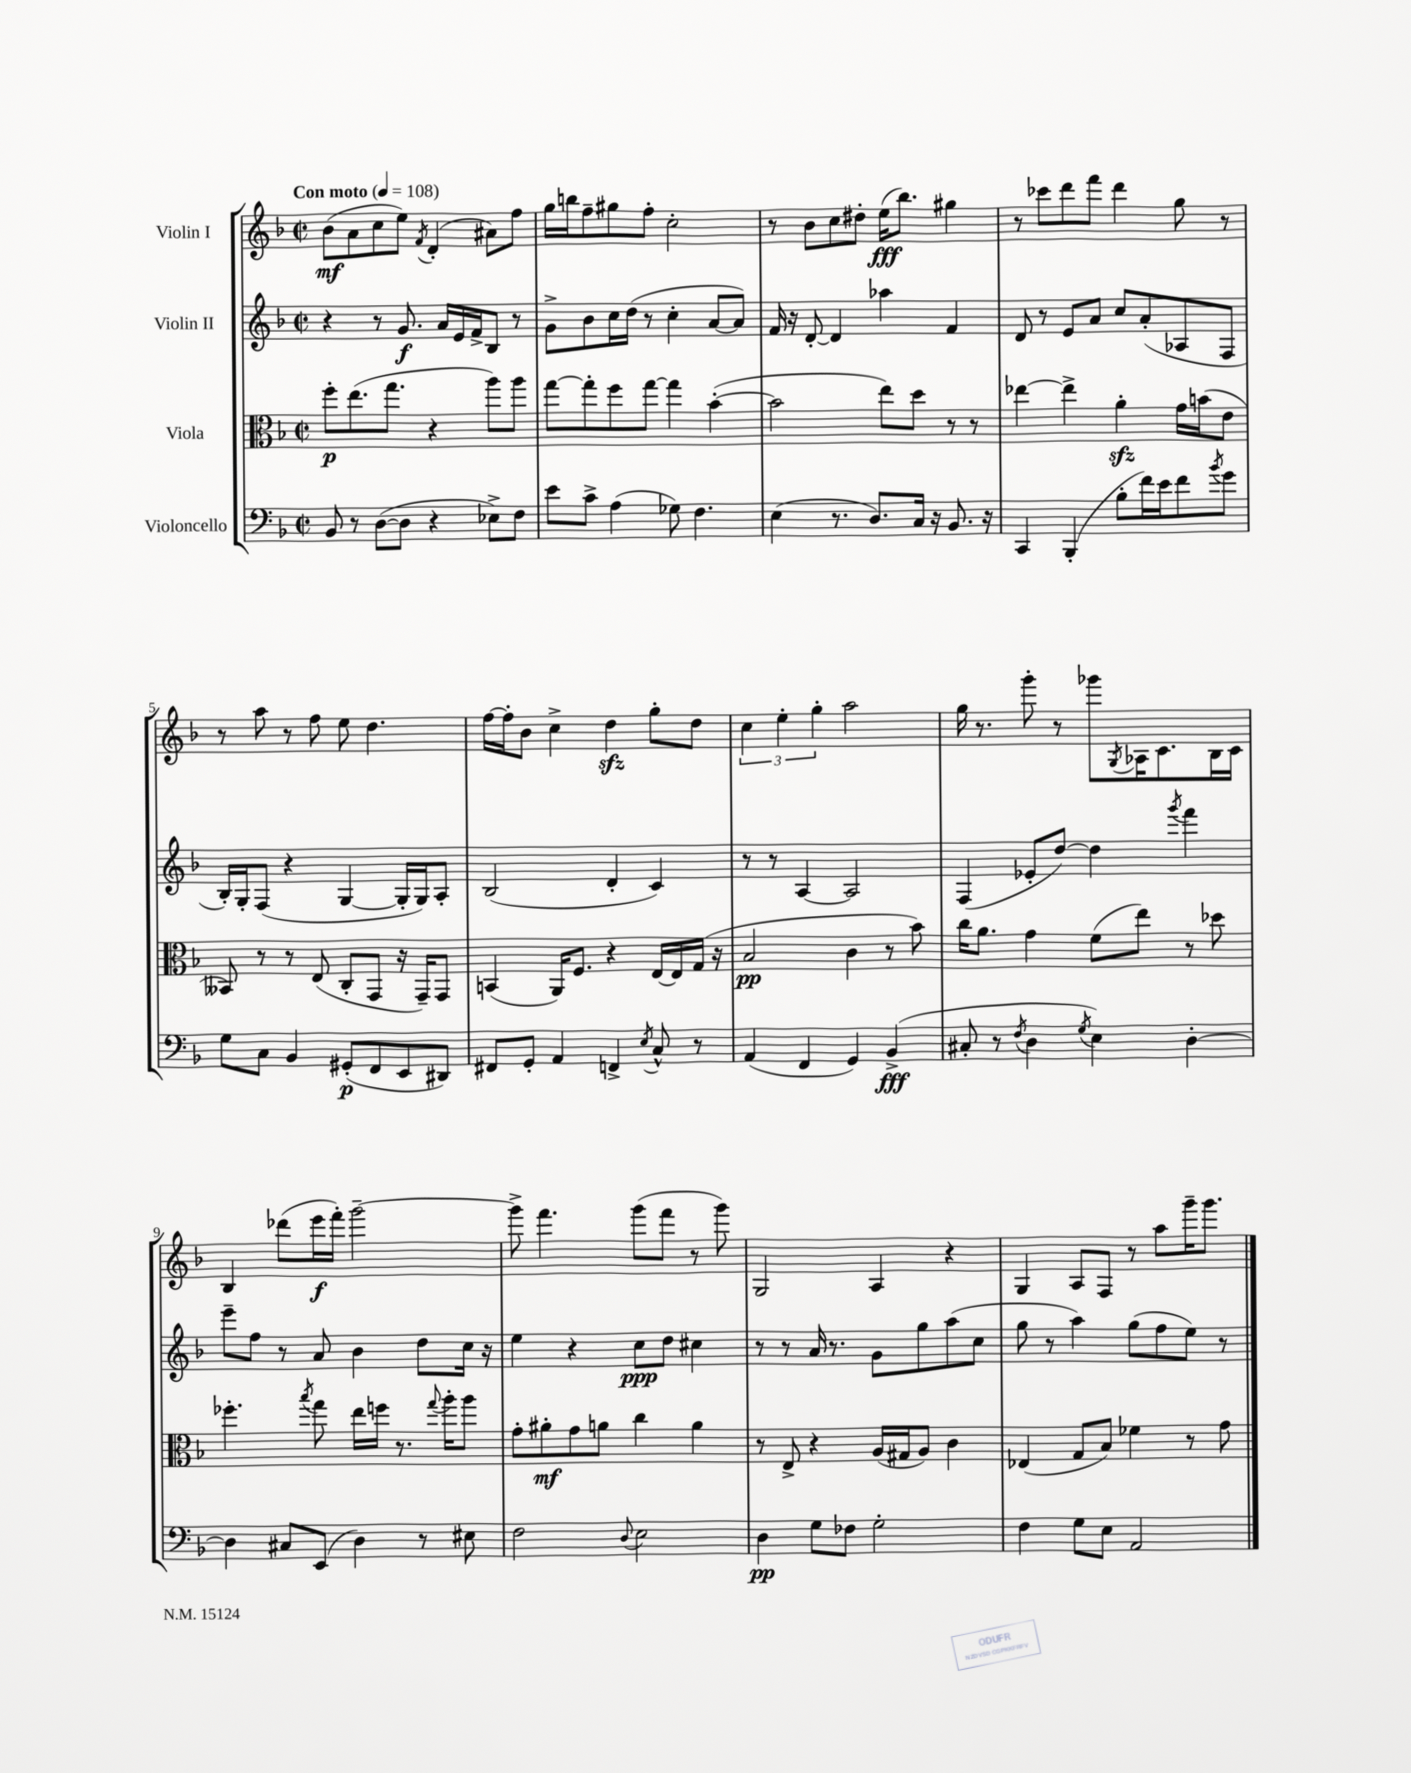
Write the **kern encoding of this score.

**kern	**dynam	**kern	**dynam	**kern	**dynam	**kern	**dynam
*part4	*part4	*part3	*part3	*part2	*part2	*part1	*part1
*staff4	*staff4	*staff3	*staff3	*staff2	*staff2	*staff1	*staff1
*I"Violoncello	*	*I"Viola	*	*I"Violin II	*	*I"Violin I	*
*clefF4	*	*clefC3	*	*clefG2	*	*clefG2	*
*k[b-]	*	*k[b-]	*	*k[b-]	*	*k[b-]	*
*M2/2	*	*M2/2	*	*M2/2	*	*M2/2	*
*met(c|)	*	*met(c|)	*	*met(c|)	*	*met(c|)	*
*MM108	*	*MM108	*	*MM108	*	*MM108	*
=1	=1	=1	=1	=1	=1	=1	=1
!	!	!	!	!	!	!LO:TX:a:B:t=Con moto	!
8BB-/	.	8ff'\L	p	4r	.	(8b-\L	mf
8r	.	(8.ee\	.	.	.	8a\	.
([8D\L	.	.	.	8r	.	8cc\	.
.	.	8.gg\J	.	.	.	.	.
8D\J]	.	.	.	8.g/	f	8ee\J)	.
.	.	.	.	.	.	8qf/	.
4r	.	4r	.	.	.	(4d'/	.
.	.	.	.	16a/LL	.	.	.
.	.	.	.	16e/	.	.	.
.	.	.	.	16f^/J	.	.	.
8E-X^\L)	.	8aa\L)	.	8B-/J	.	8a#X\L)	.
8F\J	.	8aa\J	.	8r	.	8ff\J	.
=2	=2	=2	=2	=2	=2	=2	=2
8e\L	.	[8gg\L	.	8g^\L	.	16gg\LL	.
.	.	.	.	.	.	16bbn\J	.
8c^\J	.	8gg'\]	.	8b-\	.	8ff~\	.
(4A\	.	8ff\	.	16cc\L	.	8gg#X\	.
.	.	.	.	(16dd\JJ	.	.	.
.	.	[8gg\J	.	8r	.	8ff'\J	.
8G-X\)	.	4gg\]	.	4cc'\	.	2cc'\	.
4.F\	.	.	.	.	.	.	.
.	.	([4b-'\	.	[8a/L	.	.	.
.	.	.	.	8a/J])	.	.	.
=3	=3	=3	=3	=3	=3	=3	=3
(4E\	.	2b-\]	.	16f/	.	8r	.
.	.	.	.	16r	.	.	.
.	.	.	.	[8d'/	.	8b-\L	.
8.r	.	.	.	4d/]	.	8cc\	.
.	.	.	.	.	.	8dd#X'\J	.
8.D/L)	.	.	.	.	.	.	.
.	.	8ee\L)	.	4aa-X\	.	(16ee\KL	fff
.	.	.	.	.	.	8.bb-\J)	.
16C/Jk	.	8dd\J	.	.	.	.	.
16r	.	.	.	.	.	.	.
8.BB-/	.	8r	.	4f/	.	4gg#X\	.
.	.	8r	.	.	.	.	.
16r	.	.	.	.	.	.	.
=4	=4	=4	=4	=4	=4	=4	=4
4CC/	.	[4ee-X\	.	8d/	.	8r	.
.	.	.	.	8r	.	8ccc-X\L	.
(4BBB-'/	.	4ee-^\]	.	8e/L	.	8ddd\	.
.	.	.	.	8a/J	.	8fff\J	.
8B-'\L	.	4azz'\	.	8cc/L	.	4ddd\	.
16f\L)	.	.	.	(8a'/	.	.	.
16e\J	.	.	.	.	.	.	.
8f\	.	16g\LL	.	8A-X/	.	8gg\	.
.	.	(16bn\J	.	.	.	.	.
8qb-/	.	.	.	.	.	.	.
8g\J	.	8e\J	.	8F/J	.	8r	.
!!LO:LB:g=z
=5	=5	=5	=5	=5	=5	=5	=5
8G\L	.	8BB--X/)	.	16B-'/LL)	.	8r	.
.	.	.	.	16G'/J	.	.	.
8C\J	.	8r	.	(8F/J	.	8aa\	.
4BB-/	.	8r	.	4r	.	8r	.
.	.	(8E/	.	.	.	8ff\	.
(8GG#X'/L	p	8C'/L	.	[4G/	.	8ee\	.
8FF/	.	8GG/J	.	.	.	4.dd\	.
8EE/	.	16r	.	16G'/LL]	.	.	.
.	.	16GG~/KL)	.	16G/J)	.	.	.
8DD#X/J)	.	8GG/J	.	8A'/J	.	.	.
=6	=6	=6	=6	=6	=6	=6	=6
8FF#X/L	.	(4BBn/	.	(2B-/	.	[16ff\LL	.
.	.	.	.	.	.	16ff'\J]	.
8GG'/J	.	.	.	.	.	8b-\J	.
4AA/	.	16AA/KL)	.	.	.	4cc^\	.
.	.	8.F/J	.	.	.	.	.
4FFn^/	.	4r	.	4d'/	.	4ddzz\	.
8qE/	.	.	.	.	.	.	.
8C^^/	.	[16E/LL	.	4c/)	.	8gg'\L	.
.	.	16E/]	.	.	.	.	.
8r	.	(16G/JJ	.	.	.	8dd\J	.
.	.	16r	.	.	.	.	.
=7	=7	=7	=7	=7	=7	=7	=7
(4AA/	.	2B-/	pp	8r	.	6cc\	.
.	.	.	.	8r	.	.	.
.	.	.	.	.	.	6ee'\	.
4FF/	.	.	.	[4A/	.	.	.
.	.	.	.	.	.	6gg'\	.
4GG/)	.	4c\	.	2A/]	.	2aa\	.
(4BB-^/	fff	8r	.	.	.	.	.
.	.	8b-\)	.	.	.	.	.
=8	=8	=8	=8	=8	=8	=8	=8
8C#X'/	.	16cc\KL	.	(4F/	.	16gg\	.
.	.	8.a\J	.	.	.	8.r	.
8r	.	.	.	.	.	.	.
8qF/	.	.	.	.	.	.	.
4D\	.	4g\	.	8e-X'/L	.	8ggg'\	.
.	.	.	.	[8dd/J)	.	8r	.
8qG/	.	.	.	.	.	.	.
4E\)	.	(8f\L	.	4dd\]	.	8ggg-X\L	.
.	.	.	.	.	.	8qG/	.
.	.	8ee\J)	.	.	.	16A-X\K	.
.	.	.	.	.	.	8.c\	.
.	.	.	.	8qggg/	.	.	.
[4D'\	.	8r	.	4fff\	.	.	.
.	.	8dd-X\	.	.	.	16B-\L	.
.	.	.	.	.	.	16c\JJ	.
!!LO:LB:g=z
=9	=9	=9	=9	=9	=9	=9	=9
4D\]	.	4.ff-X'\	.	8eee~\L	.	4B-/	.
.	.	.	.	8ff\J	.	.	.
8C#X/L	.	.	.	8r	.	(8ddd-X\L	.
.	.	8qbb-/	.	.	.	.	.
(8EE/J	.	8gg\	.	8a/	.	16eee\L	f
.	.	.	.	.	.	16fff'\JJ)	.
4D\)	.	16ee\LL	.	4b-\	.	[2ggg~\	.
.	.	16ffn\JJ	.	.	.	.	.
.	.	8.r	.	.	.	.	.
8r	.	.	.	8dd\L	.	.	.
.	.	8qqgg/	.	.	.	.	.
.	.	16aa'\KL	.	.	.	.	.
8E#X\	.	8aa\J	.	16cc\Jk	.	.	.
.	.	.	.	16r	.	.	.
=10	=10	=10	=10	=10	=10	=10	=10
2F\	.	8g'\L	.	4ee\	.	8ggg^\]	.
.	.	8a#X'\	mf	.	.	4.fff\	.
.	.	8g\	.	4r	.	.	.
.	.	8an\J	.	.	.	.	.
8qqD/	.	.	.	.	.	.	.
2E\	.	4cc\	.	8cc\L	ppp	(8ggg\L	.
.	.	.	.	8dd\J	.	8fff\J	.
.	.	4a\	.	4cc#X\	.	8r	.
.	.	.	.	.	.	8ggg\)	.
=11	=11	=11	=11	=11	=11	=11	=11
4D\	pp	8r	.	8r	.	2G/	.
.	.	8E^/	.	8r	.	.	.
8G\L	.	4r	.	16a/	.	.	.
.	.	.	.	8.r	.	.	.
8F-X\J	.	.	.	.	.	.	.
2G'\	.	(16A/LL	.	8g\L	.	4A/	.
.	.	16G#X/J	.	.	.	.	.
.	.	8A/J)	.	8gg\	.	.	.
.	.	4c\	.	(8aa\	.	4r	.
.	.	.	.	8cc\J	.	.	.
=12	=12	=12	=12	=12	=12	=12	=12
4F\	.	(4E-X/	.	8gg\	.	4G/	.
.	.	.	.	8r	.	.	.
8G\L	.	8G/L	.	4aa\)	.	8A/L	.
8E\J	.	8B-/J)	.	.	.	8F/J	.
2AA/	.	4f-X\	.	(8gg\L	.	8r	.
.	.	.	.	8ff\	.	8aa\L	.
.	.	8r	.	8ee\J)	.	16ggg~\K	.
.	.	.	.	.	.	8.ggg\J	.
.	.	8g\	.	8r	.	.	.
==	==	==	==	==	==	==	==
*-	*-	*-	*-	*-	*-	*-	*-
